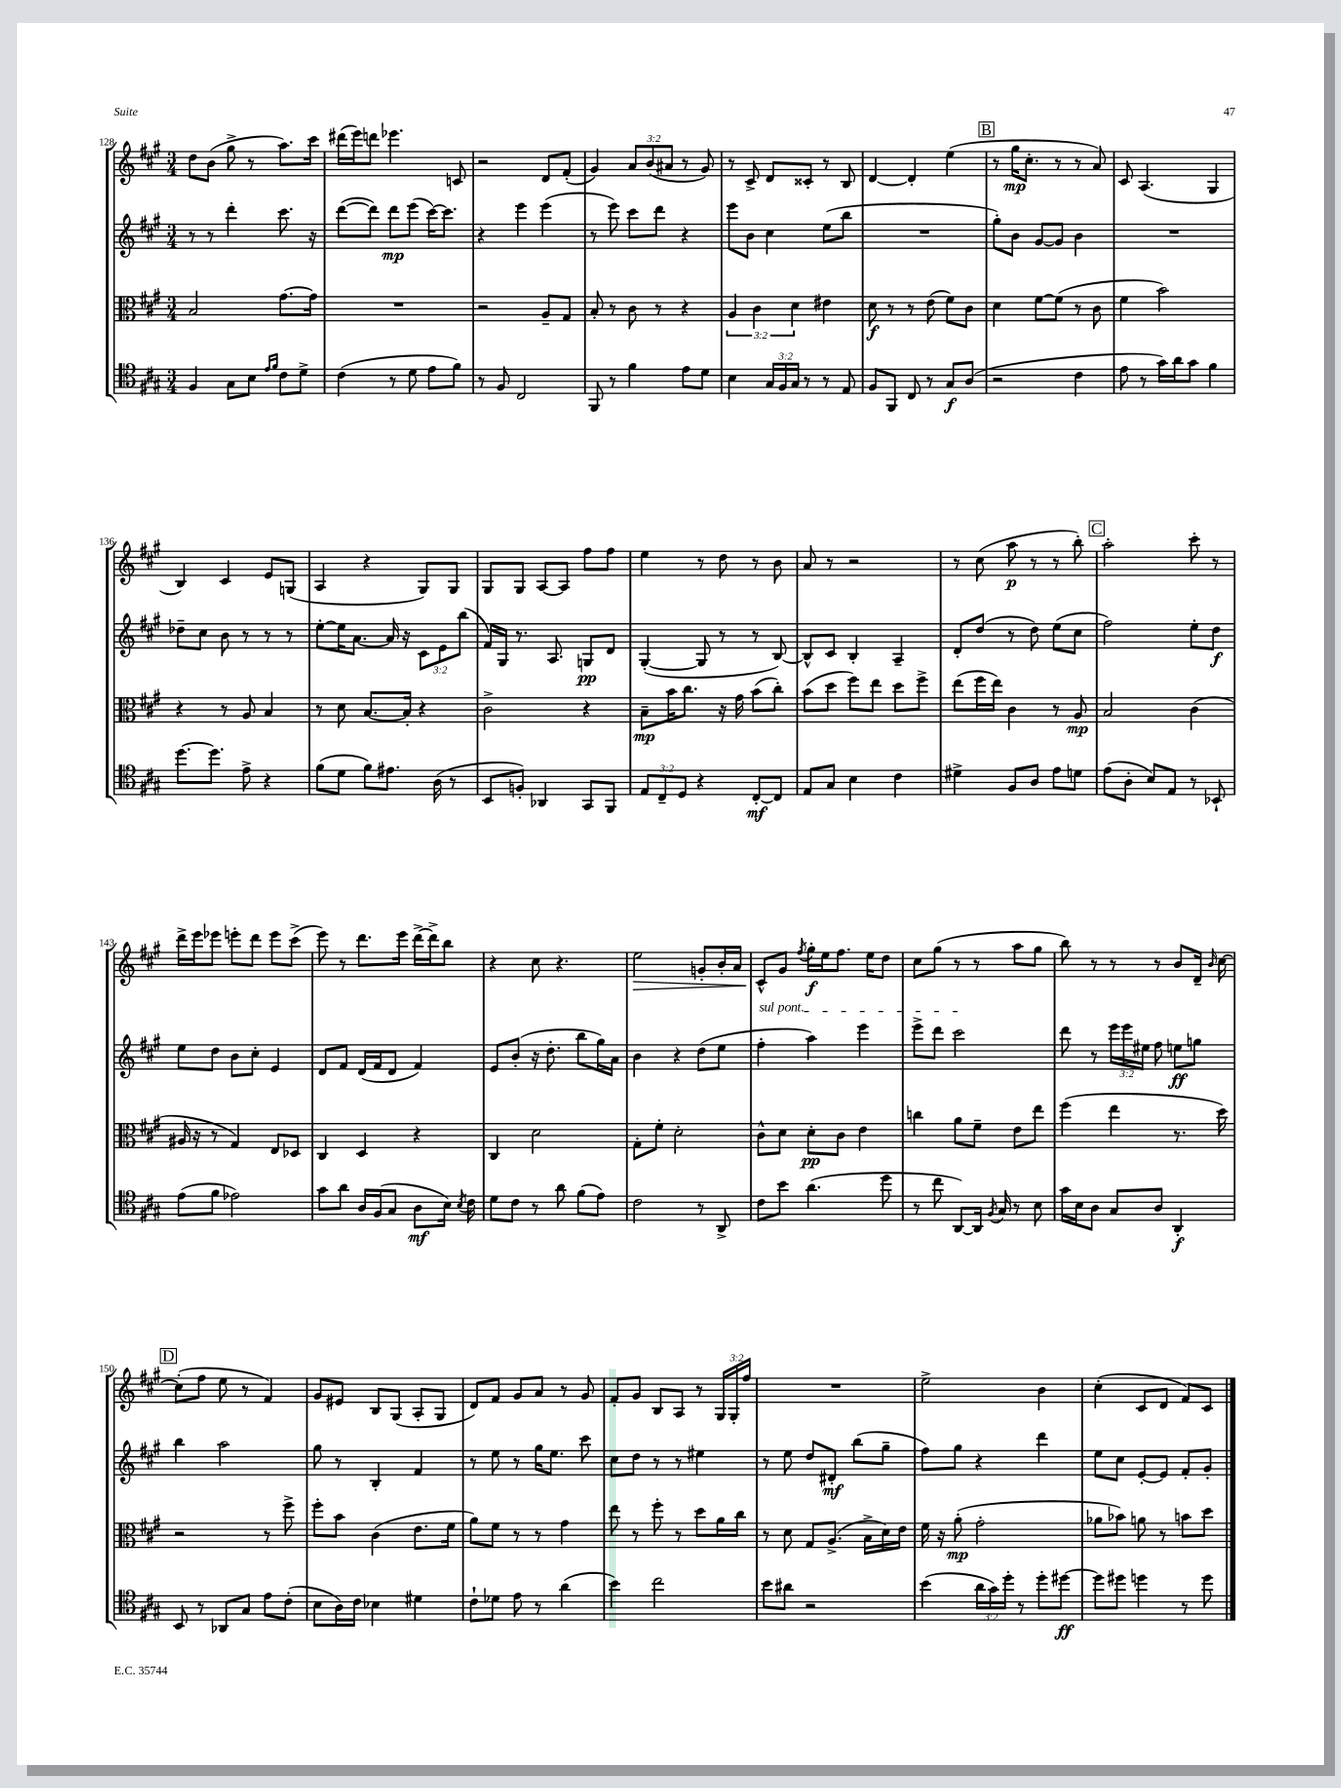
<<
\new StaffGroup <<
\new Staff = "s0" {
    \clef treble \key a \major \numericTimeSignature \time 3/4 \override Staff.TupletNumber.text = #tuplet-number::calc-fraction-text
    \autoBeamOff d''8[ b'8]( gis''8-> r8 a''8.[) cis'''16] |
    dis'''16[( e'''16) d'''8] ees'''4. c'8 |
    r2 d'8[ fis'8]-.( |
    gis'4) \tuplet 3/2 { a'8[ b'8( ais'8] } r8 gis'8) |
    r8 cis'8-> d'8[ cisis'8]-. r8 b8 |
    d'4~ d'4-. e''4( |
    \mark \markup { \box "B" } r8 gis''16[\mp cis''8.]-. r8 r8 a'8) |
    cis'8 a4.( gis4 |
    b4) cis'4 e'8[ g8]( |
    a4 r4 gis8[) gis8] |
    gis8[ gis8] a8[~ a8] fis''8[ fis''8] |
    e''4 r8 d''8 r8 b'8 |
    a'8 r8 r2 |
    r8 cis''8( a''8\p r8 r8 b''8-.) |
    \mark \markup { \box "C" } a''2-. cis'''8-. r8 |
    d'''16[-> e'''16 ees'''8] e'''8[-. d'''8] e'''8[ cis'''8]->( |
    e'''8) r8 d'''8.[ e'''16] d'''16[~-> d'''16-> b''8] |
    r4 cis''8 r4. |
    e''2\> g'8[-. b'16-. a'16] |
    cis'8[-^\! gis'8] \acciaccatura { fis''8 } gis''16[-.\f e''16 fis''8.] e''16[ d''8] |
    cis''8[ gis''8]( r8 r8 a''8[ gis''8] |
    b''8) r8 r8 r8 b'8[ d'16]-- \grace { b'16 } cis''16~ |
    \mark \markup { \box "D" } cis''8[-.( fis''8] e''8 r8 fis'4) |
    gis'8[ eis'8] b8[ gis8]( a8[-. gis8] |
    d'8[) fis'8] gis'8[ a'8] r8 gis'8 |
    fis'8[-. gis'8] b8[ a8] r8 \tuplet 3/2 { gis16[ gis16-. fis''16] } |
    R2. |
    e''2-> b'4 |
    cis''4-.( cis'8[ d'8] fis'8[) cis'8] \bar "|." |
}
\new Staff = "s1" {
    \clef treble \key a \major \numericTimeSignature \time 3/4 \override Staff.TupletNumber.text = #tuplet-number::calc-fraction-text
    \autoBeamOff r8 r8 d'''4-. cis'''8. r16 |
    d'''8[~( d'''8]) d'''8[\mp e'''8]( cis'''16[~) cis'''8.] |
    r4 e'''4 e'''4( |
    r8 e'''8) cis'''8[ d'''8] r4 |
    e'''8[ b'8] cis''4 e''8[( b''8] |
    R2. |
    \mark \markup { \box "B" } gis''8[-.) b'8] gis'8[~ gis'8] b'4 |
    R2. |
    des''8[-- cis''8] b'8 r8 r8 r8 |
    e''8[~-. e''16 a'8.]~ a'16 r16 \tuplet 3/2 { cis'8[ e'8 b''8]( } |
    fis'16[) gis16] r8. a8. g8[\pp d'8] |
    gis4~-.( gis8 r8 r8 b8~) |
    b8[-^ cis'8] b4-. a4-- |
    d'8[-. d''8]( r8 d''8) e''8[( cis''8] |
    \mark \markup { \box "C" } fis''2) e''8[-. d''8]\f |
    e''8[ d''8] b'8[ cis''8]-. e'4 |
    d'8[ fis'8] d'16[( fis'16 d'8] fis'4) |
    e'8[ b'8]-.( r16 d''8.-. b''8[ gis''16) a'16] |
    b'4 r4 d''8[( e''8] |
    \once \override TextSpanner.bound-details.left.text = \markup { \italic "sul pont." } fis''4-.\startTextSpan a''4) e'''4 |
    e'''8[-> d'''8] cis'''2\stopTextSpan |
    d'''8 r8 \tuplet 3/2 { e'''16[ e'''16 eis''16] } fis''8 e''8[\ff g''8] |
    \mark \markup { \box "D" } b''4 a''2 |
    gis''8 r8 b4-. fis'4 |
    r8 e''8 r8 gis''16[ e''8.] cis'''8 |
    cis''8[ d''8] r8 r8 eis''4 |
    r8 e''8 d''8[ dis'8]-.\mf b''8[( gis''8]-- |
    fis''8[) gis''8] r4 d'''4 |
    e''8[ cis''8] e'8[~-. e'8] fis'8[-. gis'8]-. \bar "|." |
}
\new Staff = "s2" {
    \clef alto \key a \major \numericTimeSignature \time 3/4 \override Staff.TupletNumber.text = #tuplet-number::calc-fraction-text
    \autoBeamOff b2 gis'8.[~ gis'16] |
    R2. |
    r2 a8[-- gis8] |
    b8-. r8 cis'8 r8 r4 |
    \tuplet 3/2 { a4 cis'4 d'4 } eis'4 |
    d'8\f r8 r8 e'8( fis'8[) cis'8] |
    \mark \markup { \box "B" } d'4 fis'8[~ fis'8]( r8 cis'8 |
    fis'4 b'2) |
    r4 r8 a8 b4 |
    r8 d'8 b8.[~ b16]-. r4 |
    cis'2-> r4 |
    b8[--\mp b'16 cis''8.] r16 gis'16 b'8[( cis''8]-.) |
    b'8[( d''8] fis''8[) e''8] d''8[ fis''8]-> |
    e''8[( fis''16 e''16]) cis'4 r8 a8\mp |
    \mark \markup { \box "C" } b2 cis'4( |
    ais16 r16 r8 gis4) e8[ des8] |
    cis4 d4 r4 |
    cis4 d'2 |
    gis8[-. fis'8]-. d'2-. |
    cis'8[-^ d'8] d'8[-.\pp cis'8] e'4 |
    c''4 a'8[ fis'8]-- e'8[ e''8] |
    fis''4( e''4 r8. d''16) |
    \mark \markup { \box "D" } r2 r8 fis''8-> |
    fis''8[-. b'8] cis'4( e'8.[ fis'16] |
    a'8[) fis'8] r8 r8 gis'4 |
    e''8 r8 fis''8-. r8 d''8[ a'16 cis''16] |
    r8 d'8 gis8[ a8.]->( b16[-> d'16) e'16] |
    fis'16 r16 a'8-.\mp( gis'2-. |
    aes'8[ bes'8]) a'8 r8 b'8[ d''8] \bar "|." |
}
\new Staff = "s3" {
    \clef tenor \key a \major \numericTimeSignature \time 3/4 \override Staff.TupletNumber.text = #tuplet-number::calc-fraction-text
    \autoBeamOff fis4 gis8[ b8] \grace { e'16[ fis'16] } cis'8[ d'8]-> |
    cis'4( r8 d'8 e'8[ fis'8]) |
    r8 fis8 cis2 |
    fis,8 r8 fis'4 e'8[ d'8] |
    b4 \tuplet 3/2 { gis16[ fis16 gis16] } r8 r8 e8 |
    fis8[ fis,8] cis8 r8 gis8[\f a8]( |
    \mark \markup { \box "B" } r2 cis'4 |
    e'8 r8 gis'16[) a'16 gis'8] fis'4 |
    d''8.[~ d''8.] e'8-> r4 |
    fis'8[( d'8] fis'8[) eis'8.] a16( r8 |
    b,8[ f8]-.) aes,4 gis,8[ fis,8] |
    \tuplet 3/2 { e8[ cis8-- d8] } r4 cis8[~-.\mf cis8] |
    e8[ gis8] b4 cis'4 |
    dis'4-> fis8[ a8] e'8[ d'8] |
    \mark \markup { \box "C" } e'8[( a8]-. b8[) e8] r8 bes,8-! |
    e'8[( fis'8] ees'2) |
    gis'8[ a'8] a16[ fis16( gis8] a8[\mf b16]) \acciaccatura { b8 } cis'16 |
    d'8[ cis'8] r8 a'8 fis'8[( e'8]) |
    cis'2 r8 a,8-> |
    cis'8[ b'8] a'4.( d''8 |
    r8 cis''8 a,8[~) a,16] \acciaccatura { fis8 } gis16 r8 b8 |
    gis'16[ b16 a8] gis8[ a8] a,4-.\f |
    \mark \markup { \box "D" } b,8 r8 aes,8[ gis8] e'8[ cis'8]-.( |
    b8[ a16) cis'16] bes4 dis'4 |
    cis'8[-! des'8] e'8 r8 a'4( |
    b'4) cis''2 |
    b'8[ ais'8] r2 |
    b'4( \tuplet 3/2 { a'16[ gis'16) d''16]-. } r8 d''8[-. dis''8]~\ff |
    dis''8[ dis''8] d''4 r8 d''8 \bar "|." |
}
>>
>>
\layout { \context { \Score currentBarNumber = #128 } }
